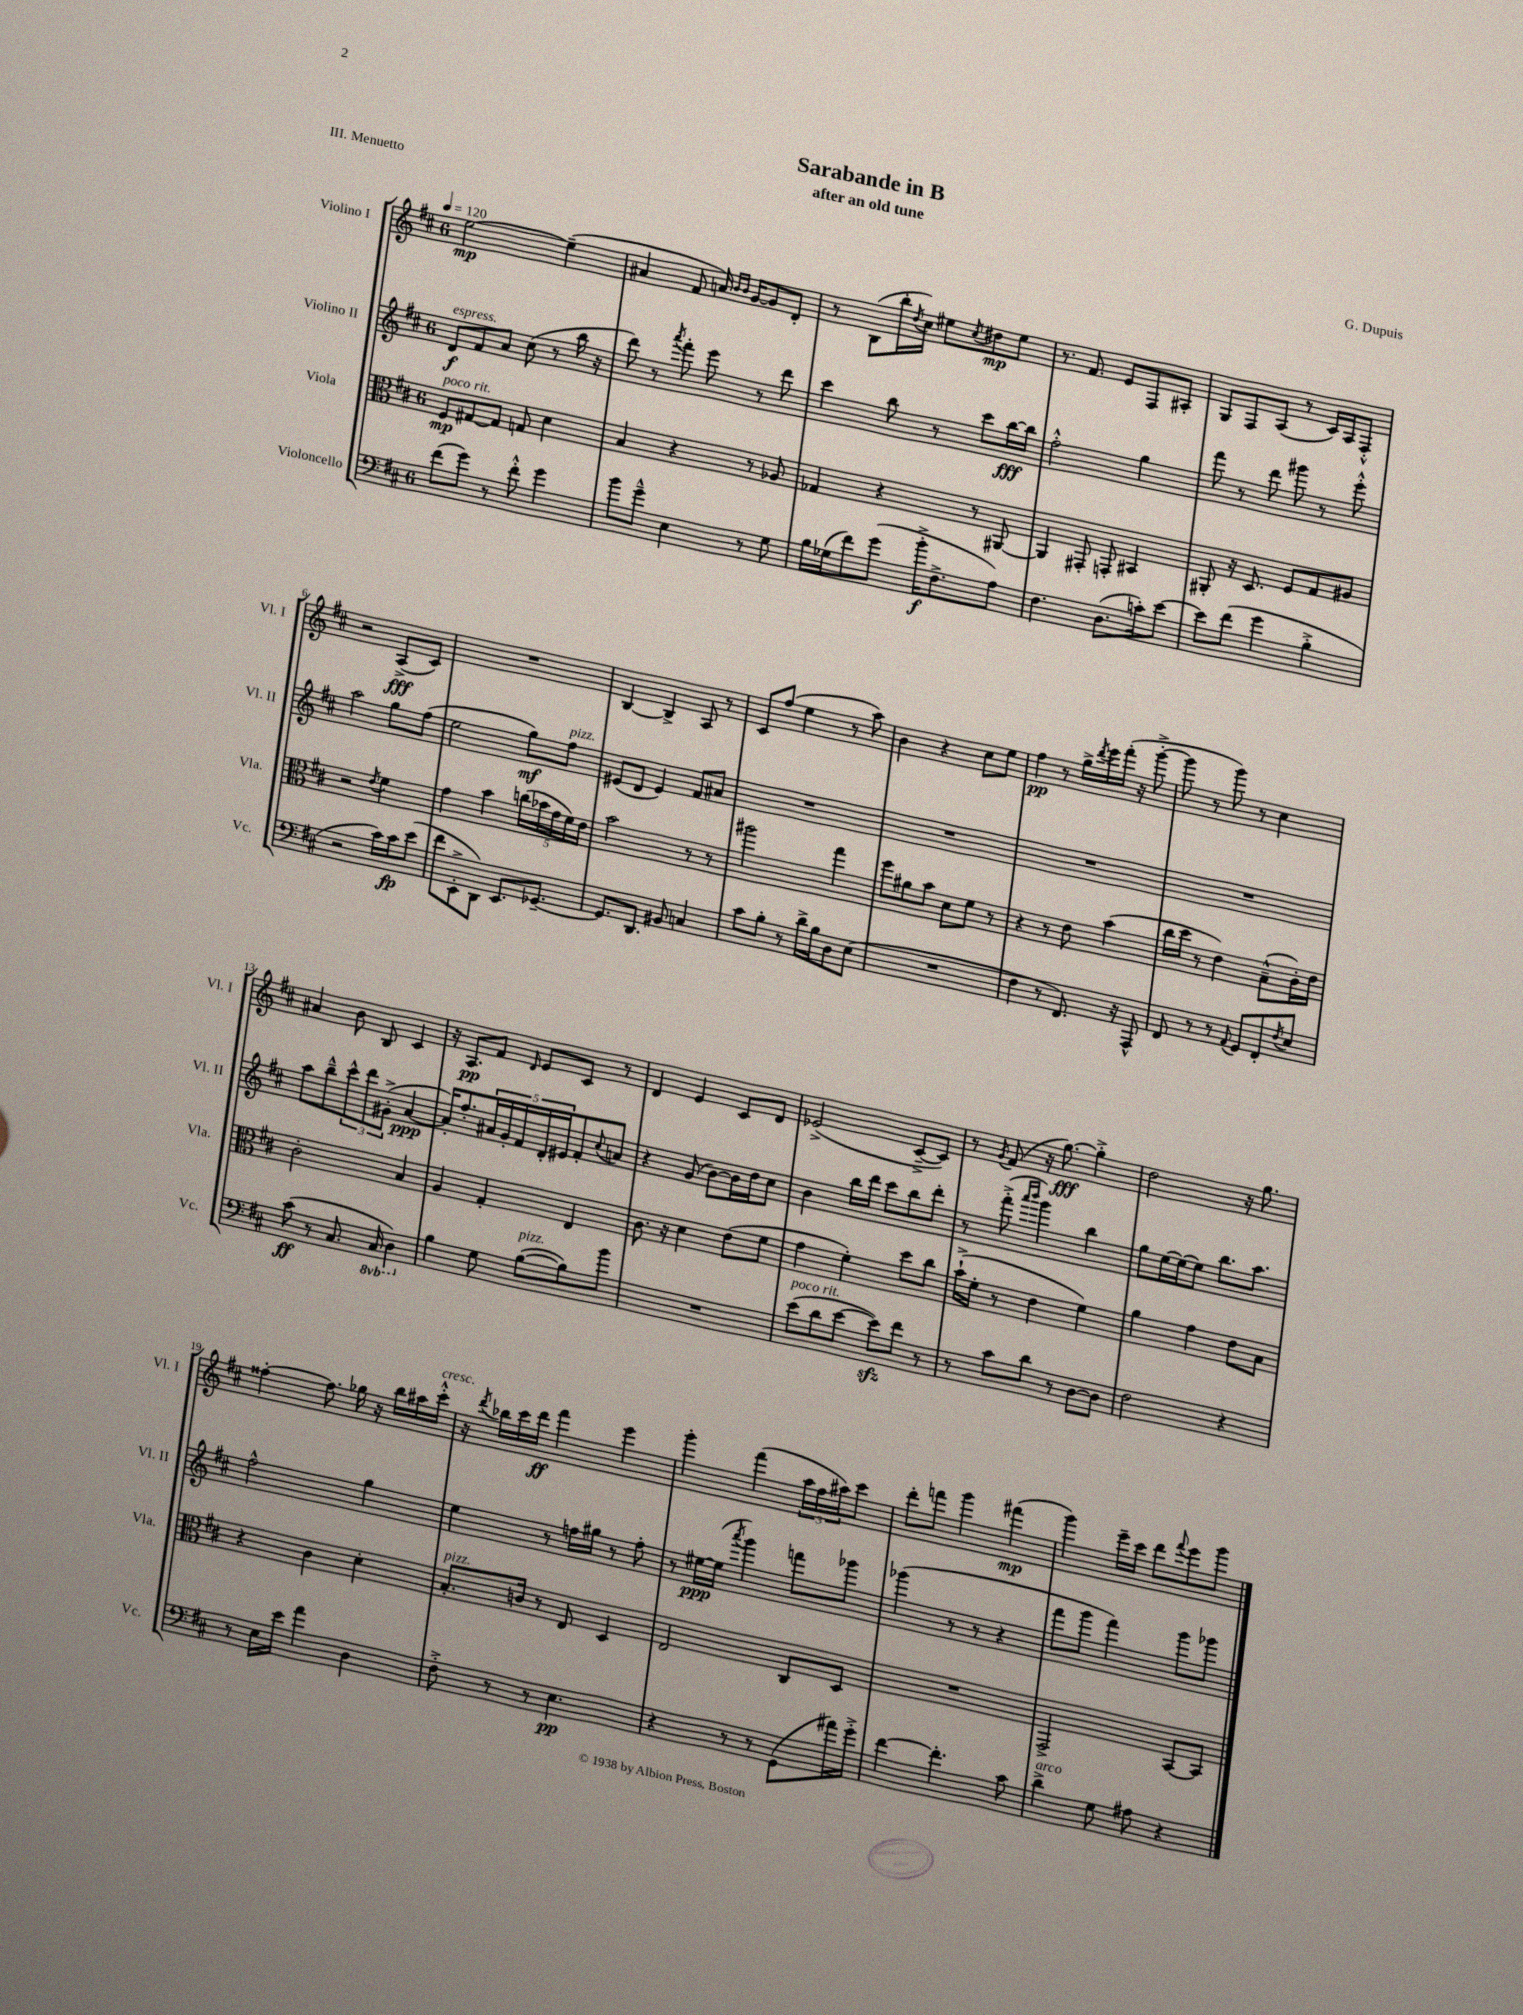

**kern	**dynam	**kern	**dynam	**kern	**dynam	**kern	**dynam
*part4	*part4	*part3	*part3	*part2	*part2	*part1	*part1
*staff4	*staff4	*staff3	*staff3	*staff2	*staff2	*staff1	*staff1
*I"Violoncello	*	*I"Viola	*	*I"Violino II	*	*I"Violino I	*
*I'Vc.	*	*I'Vla.	*	*I'Vl. II	*	*I'Vl. I	*
*clefF4	*	*clefC3	*	*clefG2	*	*clefG2	*
*k[f#c#]	*	*k[f#c#]	*	*k[f#c#]	*	*k[f#c#]	*
*M6/8	*	*M6/8	*	*M6/8	*	*M6/8	*
*MM120	*	*MM120	*	*MM120	*	*MM120	*
=1	=1	=1	=1	=1	=1	=1	=1
!	!	!	!	!LO:TX:a:i:t=espress.	!	!	!
!	!	!LO:TX:a:i:t=poco rit.	!	!	!	!	!
(8f#\L	.	8F#/L	mp	8d/L	f	[2ee\	mp
8g\J)	.	[8G#X/	.	8f#/	.	.	.
8r	.	8G#/J]	.	8a/J	.	.	.
8f#'^^\	.	8Gn/	.	(8cc#\	.	.	.
4g\	.	4d\	.	8r	.	(4ee~\]	.
.	.	.	.	16bb\	.	.	.
.	.	.	.	16r	.	.	.
=2	=2	=2	=2	=2	=2	=2	=2
8b\L	.	4B/	.	8ddd\)	.	4a#X/	.
8g~^^\J	.	.	.	8r	.	.	.
.	.	.	.	8qaaa/	.	.	.
4E\	.	4r	.	8fff#'\	.	8f#/	.
.	.	.	.	8eee\	.	16an/)	.
.	.	.	.	.	.	16qqb/LL	.
.	.	.	.	.	.	16qqb/JJ	.
.	.	.	.	.	.	[16g/KL	.
8r	.	8r	.	8r	.	8g/]	.
8G\	.	8A-X/	.	8ddd\	.	8d'/J	.
=3	=3	=3	=3	=3	=3	=3	=3
16B\LL	.	4G-X/	.	4ccc#\	.	8r	.
(16G-X\J	.	.	.	.	.	.	.
8f#\)	.	.	.	.	.	(8B\L	.
(8g\J	.	4r	.	8bb\	.	16bb'\L	.
.	.	.	.	.	.	8qdd/	.
.	.	.	.	.	.	16cc#\JJ)	.
16b'^\KL	f	.	.	8r	.	8ee#X\L	.
8.F#^\	.	.	.	.	.	.	.
.	.	.	.	.	.	8qcc#/	.
.	.	8r	.	8ccc#\L	.	8dd#X\	mp
8A\J)	.	[8AA#X/	.	[16bb\L	fff	8ee#\J	.
.	.	.	.	16bb\JJ]	.	.	.
=4	=4	=4	=4	=4	=4	=4	=4
4.F#\	.	4AA#/]	.	2ff#'^^\	.	8.r	.
.	.	.	.	.	.	8.f#/	.
.	.	8GG#X'/	.	.	.	.	.
(8.D\L	.	8GGn'/	.	.	.	8e/L	.
.	.	4BB#X/	.	4gg\	.	8F#/	.
16cn'\k)	.	.	.	.	.	.	.
[8e\J	.	.	.	.	.	8A#X'/J	.
=5	=5	=5	=5	=5	=5	=5	=5
8e\L]	.	8AA#X'/	.	8fff#\	.	8G/L	.
(8f#\J	.	16r	.	8r	.	8F#/	.
.	.	8.D/	.	.	.	.	.
4g\	.	.	.	8ddd\	.	(8A/J	.
.	.	8F#/L	.	8ggg#X\	.	8r	.
4B'^\	.	8G/	.	8r	.	16c#/LL)	.
.	.	.	.	.	.	16A/J	.
.	.	8A#X/J	.	8eee'^^\	.	8F#'^^/J	.
!!LO:LB:g=z
=6	=6	=6	=6	=6	=6	=6	=6
2r	.	2r	.	2aa\	.	2r	.
.	.	8qe/	.	.	.	.	.
16c#\LL)	.	4f#\	.	8gg\L	.	(8A^/L	fff
16c#\J	fp	.	.	.	.	.	.
(8e\J	.	.	.	(8ff#\J	.	8c#/J)	.
=7	=7	=7	=7	=7	=7	=7	=7
8f#\L	.	4g\	.	2ee\	.	2.r	.
8EE'^\	.	.	.	.	.	.	.
8DD\J)	.	4b\	.	.	.	.	.
8.EE/L	.	.	.	.	.	.	.
.	.	(20ccn\LL	.	8gg\L)	mf	.	.
.	.	20b-X\	.	.	.	.	.
[8.GG-X~/J	.	.	.	.	.	.	.
.	.	20g\	.	.	.	.	.
!	!	!	!	!LO:TX:a:i:t=pizz.	!	!	!
.	.	.	.	8ff#\J	.	.	.
.	.	20f#\)	.	.	.	.	.
.	.	20e\JJ	.	.	.	.	.
=8	=8	=8	=8	=8	=8	=8	=8
8.GG-/L]	.	2b\	.	(8e#X/L	.	[4B/	.
.	.	.	.	8d/J	.	.	.
8.DD/J	.	.	.	.	.	.	.
.	.	.	.	4e#/)	.	4B^/]	.
8BB#X/	.	.	.	.	.	.	.
4Cn/	.	8r	.	8f#/L	.	8A/	.
.	.	8r	.	8a#X/J	.	8r	.
=9	=9	=9	=9	=9	=9	=9	=9
8c#\L	.	2aa#X\	.	2.r	.	8c#/L	.
8B'\J	.	.	.	.	.	(8ff#/J	.
8r	.	.	.	.	.	4ee\	.
16d^\LL	.	.	.	.	.	.	.
16B\J	.	.	.	.	.	.	.
8D\	.	4gg\	.	.	.	8r	.
(8E\J	.	.	.	.	.	8aa\)	.
=10	=10	=10	=10	=10	=10	=10	=10
2.r	.	8ff#\L	.	2.r	.	4b\	.
.	.	8a#X\	.	.	.	.	.
.	.	8b\J	.	.	.	4r	.
.	.	8d\L	.	.	.	.	.
.	.	8f#\J	.	.	.	8cc#\L	.
.	.	8r	.	.	.	8ee\J	.
=11	=11	=11	=11	=11	=11	=11	=11
4F#\	.	4r	.	2.r	.	4ff#\	pp
8r	.	8r	.	.	.	8r	.
8.FF#/)	.	8e\	.	.	.	16gg^\LL	.
.	.	.	.	.	.	8qddd/	.
.	.	.	.	.	.	16eee\	.
.	.	(4b\	.	.	.	(16fff#'\JJ	.
16r	.	.	.	.	.	16r	.
8AAA^^/	.	.	.	.	.	[8ggg'^\	.
=12	=12	=12	=12	=12	=12	=12	=12
8FF#/	.	16cc#\LL	.	2.r	.	8ggg\]	.
.	.	16dd\JJ	.	.	.	.	.
8r	.	8r	.	.	.	8r	.
8r	.	4e\)	.	.	.	8ggg\)	.
8qqAA/	.	.	.	.	.	.	.
8GG/L	.	.	.	.	.	8r	.
8FF#'/	.	(8B~^^\L	.	.	.	4cc#\	.
8qF#/	.	.	.	.	.	.	.
8E/J	.	16c#'\L)	.	.	.	.	.
.	.	16e\JJ	.	.	.	.	.
!!LO:LB:g=z
=13	=13	=13	=13	=13	=13	=13	=13
(8c#\	ff	2c#'\	.	8aa\L	.	4a#X/	.
8r	.	.	.	8bb~^^\	.	.	.
8.C#/	.	.	.	12ccc#^^\	.	8b\	.
.	.	.	.	12ddd\	.	.	.
.	.	.	.	.	.	8B/	.
.	.	.	.	(12g#X'^\J	.	.	.
*8ba	*	*	*	*	*	*	*
16CC#/	.	.	.	.	.	.	.
4DD\)	.	4B/	.	[4a/	ppp	4c#/	.
=14	=14	=14	=14	=14	=14	=14	=14
*X8ba	*	*	*	*	*	*	*
4B\	.	4A/	.	16a'/KL])	.	16r	.
.	.	.	.	8.ff#'/	.	8.A/L	pp
8G\	.	4G'/	.	20a#X/L	.	8f#/J	.
.	.	.	.	20g'/	.	.	.
.	.	.	.	20f#/	.	.	.
.	.	.	.	.	.	16qqd/	.
!LO:TX:a:i:t=pizz.	!	!	!	!	!	!	!
([8B\L	.	.	.	.	.	8e/L	.
.	.	.	.	20d'/	.	.	.
.	.	.	.	20e#X/J	.	.	.
8B\])	.	4E/	.	8f#'/	.	8c#/J	.
.	.	.	.	8qqcc#/	.	.	.
8b\J	.	.	.	8an/J	.	8r	.
=15	=15	=15	=15	=15	=15	=15	=15
2.r	.	8.c#\	.	4r	.	4d/	.
.	.	16r	.	.	.	.	.
.	.	4d\	.	(8g/	.	4e/	.
.	.	.	.	[8b\L)	.	.	.
.	.	(8e\L	.	16b\L]	.	8c#/L	.
.	.	.	.	16dd\J	.	.	.
.	.	8f#\J	.	8cc#\J	.	8d/J	.
=16	=16	=16	=16	=16	=16	=16	=16
!LO:TX:a:i:t=poco rit.	!	!	!	!	!	!	!
(8e\L	.	4g\	.	4b\	.	(2e-X^/	.
8d\	.	.	.	.	.	.	.
[8e\J	.	4f#'\)	.	16bb\LL	.	.	.
.	.	.	.	16ddd\JJ	.	.	.
8ezz\L])	.	.	.	8ccc#\L	.	.	.
8f#\J	.	8dd\L	.	8bb\	.	[8c#~^/L	.
8r	.	8cc#\J	.	8ddd'\J	.	8c#/J])	.
=17	=17	=17	=17	=17	=17	=17	=17
8r	.	(16b`^\LL	.	8r	.	8r	.
.	.	16f#'\JJ	.	.	.	.	.
.	.	.	.	.	.	8qg/	.
8c#\L	.	8r	.	(8fff#'^\	.	(8f#/	.
.	.	.	.	16qqaaa/LL	.	.	.
.	.	.	.	16qqbbb/JJ	.	.	.
8d\J	.	4e\	.	4ggg\)	.	16r	.
.	.	.	.	.	.	[8.gg\)	fff
8r	.	.	.	.	.	.	.
[8D\L	.	4f#\)	.	4bb\	.	4gg'^\]	.
8D\J]	.	.	.	.	.	.	.
=18	=18	=18	=18	=18	=18	=18	=18
2F#\	.	4a\	.	8gg\L	.	2dd\	.
.	.	.	.	[16ee\L	.	.	.
.	.	.	.	16ee\J_	.	.	.
.	.	4g\	.	8ee\J]	.	.	.
.	.	.	.	8.bb\L	.	.	.
4r	.	8e\L	.	.	.	16r	.
.	.	.	.	8.aa\J	.	8.gg\	.
.	.	8B\J	.	.	.	.	.
!!LO:LB:g=z
=19	=19	=19	=19	=19	=19	=19	=19
8r	.	4r	.	2ff#^^\	.	[4ff##X'\	.
16E\LL	.	.	.	.	.	.	.
16e\JJ	.	.	.	.	.	.	.
4a\	.	4c#\	.	.	.	8.ff##\]	.
.	.	.	.	.	.	16gg-X\	.
4D\	.	4d'\	.	4gg\	.	16r	.
.	.	.	.	.	.	16bb\LL	.
.	.	.	.	.	.	16aa#X\	.
!	!	!	!	!	!	!LO:TX:a:i:t=cresc.	!
.	.	.	.	.	.	16ccc#'^^\JJ	.
=20	=20	=20	=20	=20	=20	=20	=20
!	!	!LO:TX:a:i:t=pizz.	!	!	!	!	!
8F#'^\	.	8.B'/L	.	4ee\	.	16r	.
.	.	.	.	.	.	8qddd/	.
.	.	.	.	.	.	16bb-X\LL	.
8r	.	.	.	.	.	16ccc#\	.
.	.	16cn/Jk	.	.	.	16ddd\JJ	ff
8r	.	8r	.	8r	.	4fff#\	.
4.E\	pp	8E/	.	16ffn\LL	.	.	.
.	.	.	.	16gg#X\JJ	.	.	.
.	.	4D/	.	8r	.	4eee\	.
.	.	.	.	8ff'\	.	.	.
=21	=21	=21	=21	=21	=21	=21	=21
4r	.	2E/	.	8r	.	4ggg'\	.
.	.	.	.	[16ee#X\LL	ppp	.	.
.	.	.	.	(16ee#\JJ]	.	.	.
.	.	.	.	8qaaa/	.	.	.
8r	.	.	.	4ggg\)	.	(4fff#\	.
8r	.	.	.	.	.	.	.
(8GG\L	.	8C#/L	.	8fffn\L	.	24aa\LL	.
.	.	.	.	.	.	24ff#\	.
.	.	.	.	.	.	24aa#X\J)	.
16a#X\L)	.	8D/J	.	8ggg-X\J	.	8ccc#\J	.
16g'^\JJ	.	.	.	.	.	.	.
=22	=22	=22	=22	=22	=22	=22	=22
[4f#\	.	2.r	.	(4ggg-X\	.	8ddd'\L	.
.	.	.	.	.	.	8fffn\J	.
4.f#'\]	.	.	.	8r	.	4ggg\	.
.	.	.	.	8r	.	.	.
.	.	.	.	4r	.	(4fff#X\	mp
8c#\	.	.	.	.	.	.	.
=23	=23	=23	=23	=23	=23	=23	=23
!LO:TX:a:i:t=arco	!	!	!	!	!	!	!
4d^\	.	2GG^/	.	8fff#\L	.	4ggg\)	.
.	.	.	.	8ggg\J	.	.	.
8G\	.	.	.	4fff#\)	.	16eee~\LL	.
.	.	.	.	.	.	16ccc#\JJ	.
8A#X\	.	.	.	.	.	8ddd\L	.
.	.	.	.	.	.	8qqfff#/	.
4r	.	[8BB/L	.	8ggg\L	.	8eee\	.
.	.	8BB/J]	.	8ggg-X\J	.	8ggg\J	.
==	==	==	==	==	==	==	==
*-	*-	*-	*-	*-	*-	*-	*-
